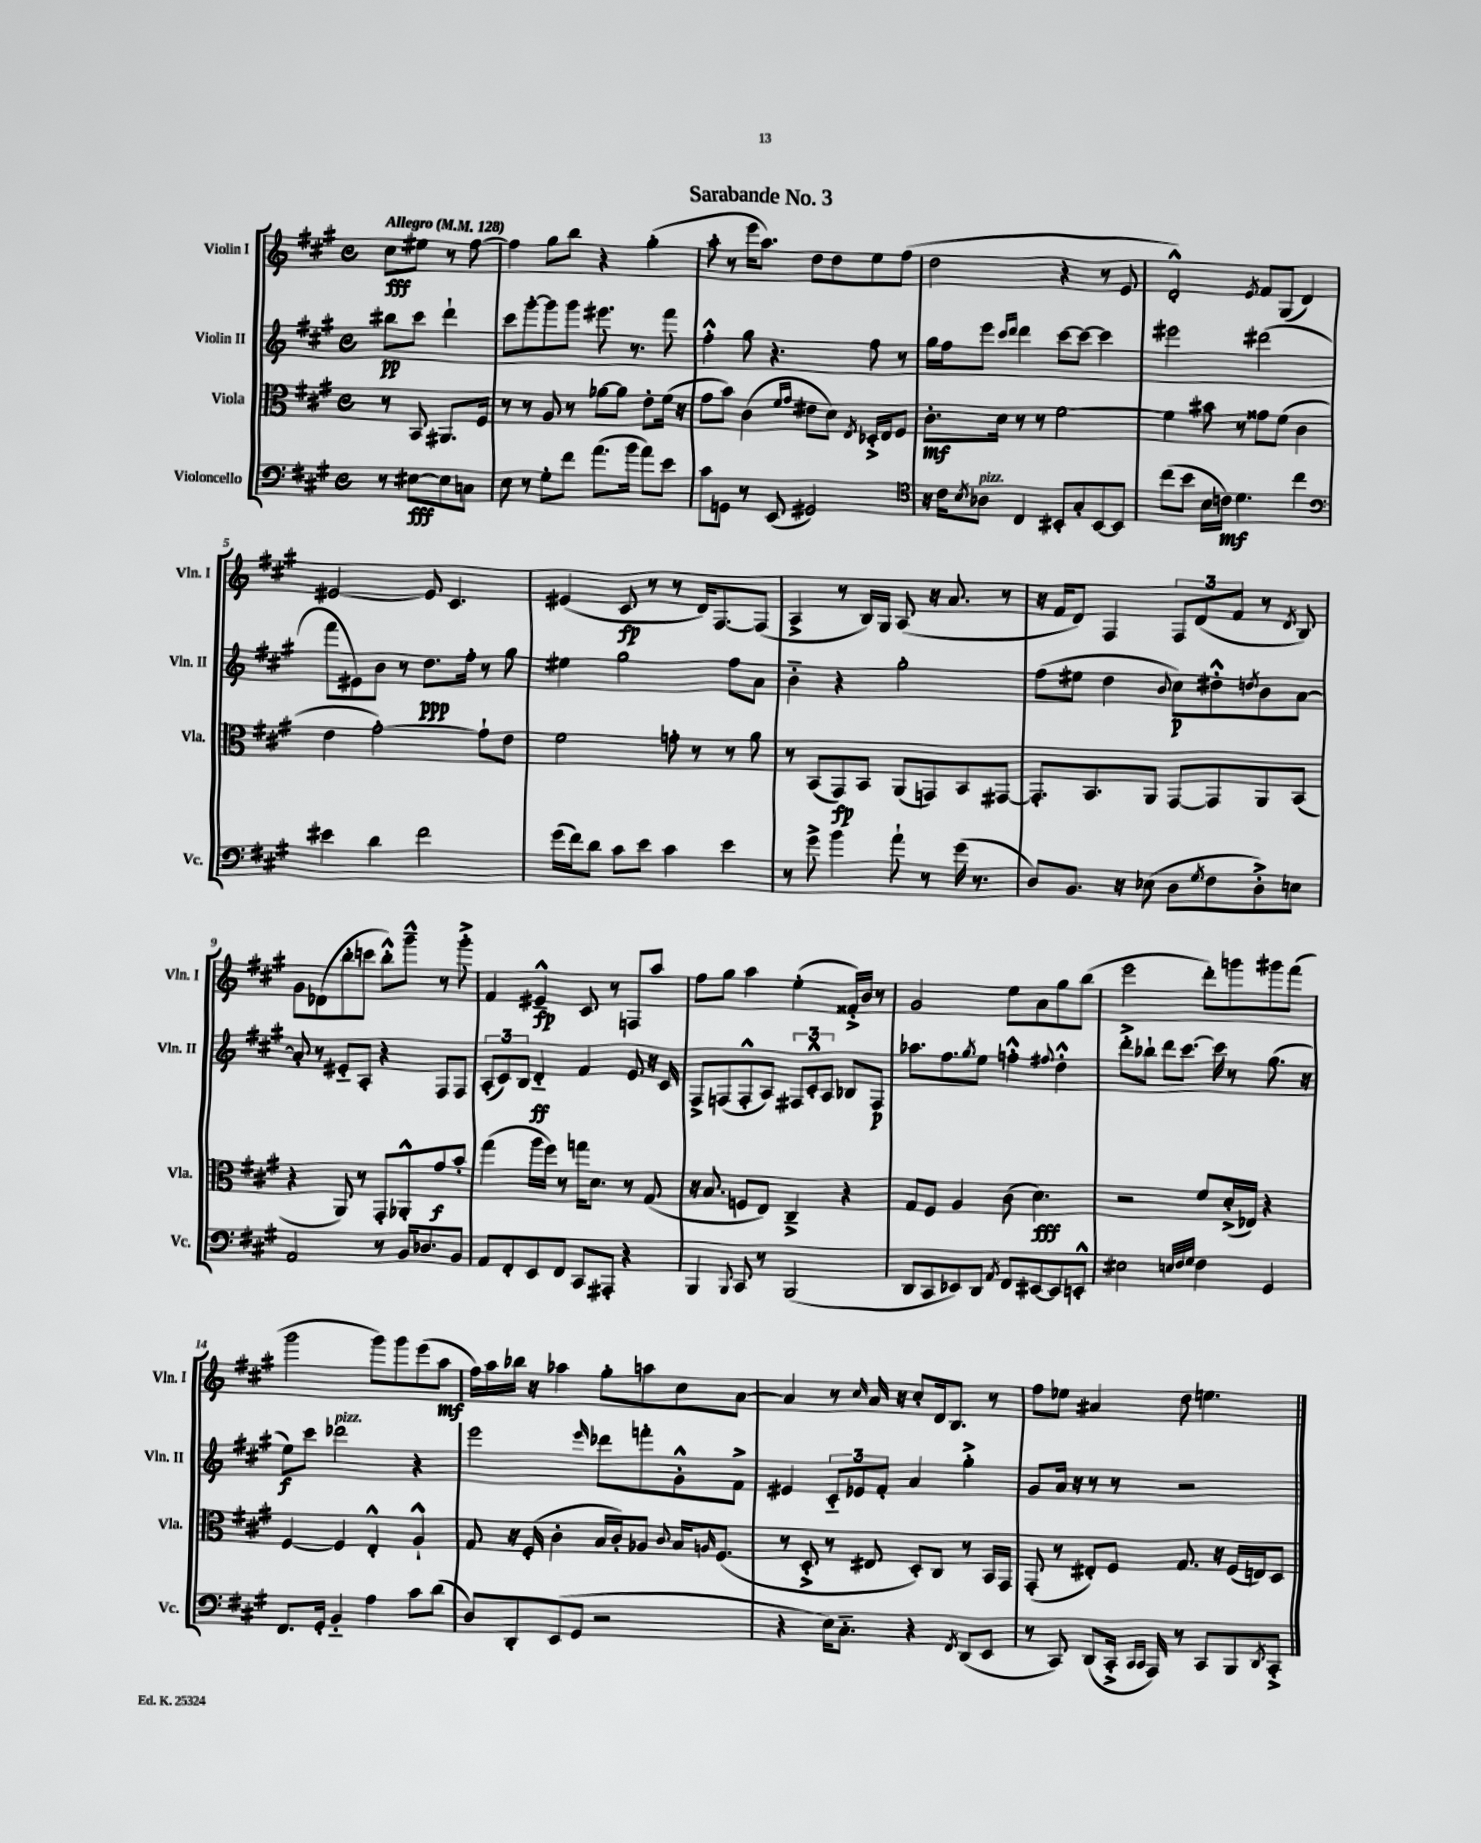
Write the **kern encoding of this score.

**kern	**kern	**kern	**kern
*staff4	*staff3	*staff2	*staff1
*clefF4	*clefC3	*clefG2	*clefG2
*k[f#c#g#]	*k[f#c#g#]	*k[f#c#g#]	*k[f#c#g#]
*M4/4	*M4/4	*M4/4	*M4/4
*met(c)	*met(c)	*met(c)	*met(c)
*MM128	*MM128	*MM128	*MM128
8r	8r	8bb#	8cc#
[8E#	8BB	8ccc#	8ee#
8E#]	8.AA#	4ddd`	8r
8C	.	.	[8ff#
.	16F#	.	.
=	=	=	=
8E	8r	8ccc#	4ff#]
8r	8r	[8ggg#'	.
8G#'	8A	8ggg#]	8gg#
8f#	8r	8ggg#	8bb
(8.a	[8a-	8.eee#	4r
.	8a-]	.	.
16b	.	8.r	.
8a)	8e'	.	(4gg#'
8e	(16f#	8fff#	.
.	16r	.	.
=	=	=	=
8c#	8g#	4ff#'^^	8aa'
8GG	8b)	.	8r
8r	(4c#	8gg#	16eee
.	.	.	8.aa)
(8EE	.	4.r	.
.	16qqf#	.	.
.	16qqg#	.	.
2GG#)	8e#	.	8dd
.	8d)	.	8dd
.	8qE	.	.
.	16D-'^	8ff#	8ee
.	16E	.	.
.	8F#	8r	(8ff#
=	=	=	=
*clefC4	*	*	*
16r	8.c#'	16gg#	2dd
16c#	.	16ff#	.
8qB	.	.	.
8A-	.	8eee	.
.	16d	.	.
.	.	16qqccc#	.
.	.	16qqddd	.
4C#	8r	4ddd	.
.	8r	.	.
8BB#'	[2f#	[8ccc#	4r
8G#'	.	8ccc#_	.
[8BB#	.	4ccc#]	8r
8BB#]	.	.	8e
=	=	=	=
(8cc#	4f#]	2eee#	2d'^^)
8b	.	.	.
16B	8b#	.	.
16c)	.	.	.
4.d	8r	.	.
.	.	.	8qe
.	8g##	(2ddd#	8f#
.	(8f#	.	(8G#
4cc#	4c#	.	4d)
=	=	=	=
*clefF4	*	*	*
4e#	4e	8fff#	[2e#
.	.	8e#)	.
4d	[2g#')	8b	.
.	.	8r	.
2f#	.	8.dd	8e#]
.	.	.	4.c#
.	.	16ff#'	.
.	8g#`]	8r	.
.	8e	8gg#	.
=	=	=	=
(16g#	2f#	4ee#	(4e#
16f#)	.	.	.
8d	.	.	.
8c#	.	2gg#	8c#
8e	.	.	8r
4c#	8g'	.	8r
.	8r	.	16d)
.	.	.	[8.F#
4e	8r	8ff#	.
.	8a	8a	(8F#]
=	=	=	=
8r	8r	4b'~	4A^
8g#^	(8BB	.	.
4b	8GG#)	4r	8r
.	8BB	.	16B)
.	.	.	16G#
8a`	(8AA	2gg#'	(8A
8r	8GG)	.	16r
.	.	.	8.a
(16g#	8BB	.	.
8.r	.	.	.
.	[8GG#	.	8r
=	=	=	=
8D)	8.GG#']	(8ff#	16r
.	.	.	16f#
8.BB	.	8ee#	8d)
.	8.BB	.	.
.	.	4dd	4F#
16r	.	.	.
(8E-	8AA	.	.
.	.	8qqb	.
8D	[8GG#	8cc#)	12F#
.	.	.	(12d
8qG#	.	.	.
8F#	8GG#]	8dd#'^^	.
.	.	.	12f#
.	.	8qdd	.
8D'^)	8AA	8b	8r
.	.	.	8qd
8E	(8BB	[8a	8B)
=	=	=	=
2AA	4r	8a']	8g#
.	.	8r	(8d-
.	8AA)	8e#'~	8bb'
.	8r	8A'	8ccc
8r	8GG#'	4r	8bb'^^)
16BB	8AA-'^^	.	8ggg#~^^
8.D-	.	.	.
.	8g#	8F#	8r
8BB	8b'	8F#	8ggg#'^
=	=	=	=
8AA	(4gg#	(12A'	4f#
.	.	12c#)	.
8FF#'	.	.	.
.	.	12B	.
8EE	16aa	4d'~	4e#~^^
.	16ff#)	.	.
8FF#	8r	.	.
8CC#	16gg	4f#	8c#
.	8.d	.	.
8AAA#'	.	.	8r
4r	8r	8e	8F
.	(8G#	16r	8aa
.	.	16c#	.
=	=	=	=
4BBB	16r	8F#^	8ff#
.	8.B	.	.
.	.	(8F	8gg#
8qqBBB	.	.	.
8CC#	8F	8F'^^	4aa
8r	8E)	8A)	.
(2BBB	4C#~^	12F#	(4ee'
.	.	12c#'^^	.
.	.	12A	.
.	4r	8B-	16f##'^)
.	.	.	16b
.	.	8F#	8r
=	=	=	=
8DD	8G#	8.aa-	2g#
8CC#	8F#	.	.
.	.	8.ff#	.
8EE-)	4A	.	.
.	.	8qgg#	.
8DD	.	8ee	.
8qAA	.	.	.
8FF#	(8c#	4ff'^^	8ee
[8EE#	4.d)	.	8a
.	.	8qqff#	.
8EE#]	.	4dd'^^	8gg#
8EE'^^	.	.	(8bb
=	=	=	=
2E#	2r	8ddd'^	2eee
.	.	8bb-`	.
.	.	8ddd	.
.	.	[8.ccc#	.
32qqE	.	.	.
32qqF#	.	.	.
32qqG#	.	.	.
4F#	8f#	.	8ddd')
.	.	16ccc#]	.
.	(16d'^	8r	8ggg
.	16E-)	.	.
4GG#	4r	(8.gg#	8ggg#
.	.	.	(8fff#
.	.	16r	.
=	=	=	=
8.FF#	[4F#	8ee)	2ggg#
.	.	8ccc#	.
16GG#'	.	.	.
4BB'~	4F#]	2ddd-	.
4A	4E'^^	.	8ggg#)
.	.	.	8ggg#
8c#	4A`^^	4r	(8eee
(8d	.	.	8aa
=	=	=	=
8D)	8G#	2eee	16ff#)
.	.	.	16aa
8DD'	16r	.	16bb-
.	(16F#'	.	16r
(8EE	4c#'	.	4aa-
8GG#	.	.	.
.	.	16qqeee	.
2r	16B	8ddd-	8gg#'
.	16c#')	.	.
.	8A-	8fff'	8aa
.	8qqc#	.	.
.	16B	8g#'^^	8cc#
.	16qqA	.	.
.	(8.F#	.	.
.	.	8f#^	[8a
=	=	=	=
4r	8r	4e#	4a]
.	8D'^	.	.
16E)	8r	12c#'~	8r
8.C#'~	.	.	.
.	.	12e-	.
.	.	.	16qqcc#
.	8E#	.	16a
.	.	12f#'	.
.	.	.	16r
4r	8D')	4a	8cc#'
.	8C#	.	16d
.	.	.	8.B
8qFF#	.	.	.
(8DD	8r	4gg#'^	.
8EE	16BB	.	8r
.	16GG#	.	.
=	=	=	=
8r	(8GG#'	8g#	8ff#
8CC#)	8r	16a	8ee-
.	.	16r	.
(8DD	8E#')	8r	4a#
16CC#'^	8F#	8r	.
16qqCC#	.	.	.
16qqCC#	.	.	.
16AAA)	.	.	.
8r	8.G#	2r	8dd
8CC#	.	.	4.ee
.	16r	.	.
8BBB	(16F#	.	.
.	16E)	.	.
8qDD	.	.	.
8CC#'^	8D	.	.
==	==	==	==
*-	*-	*-	*-
